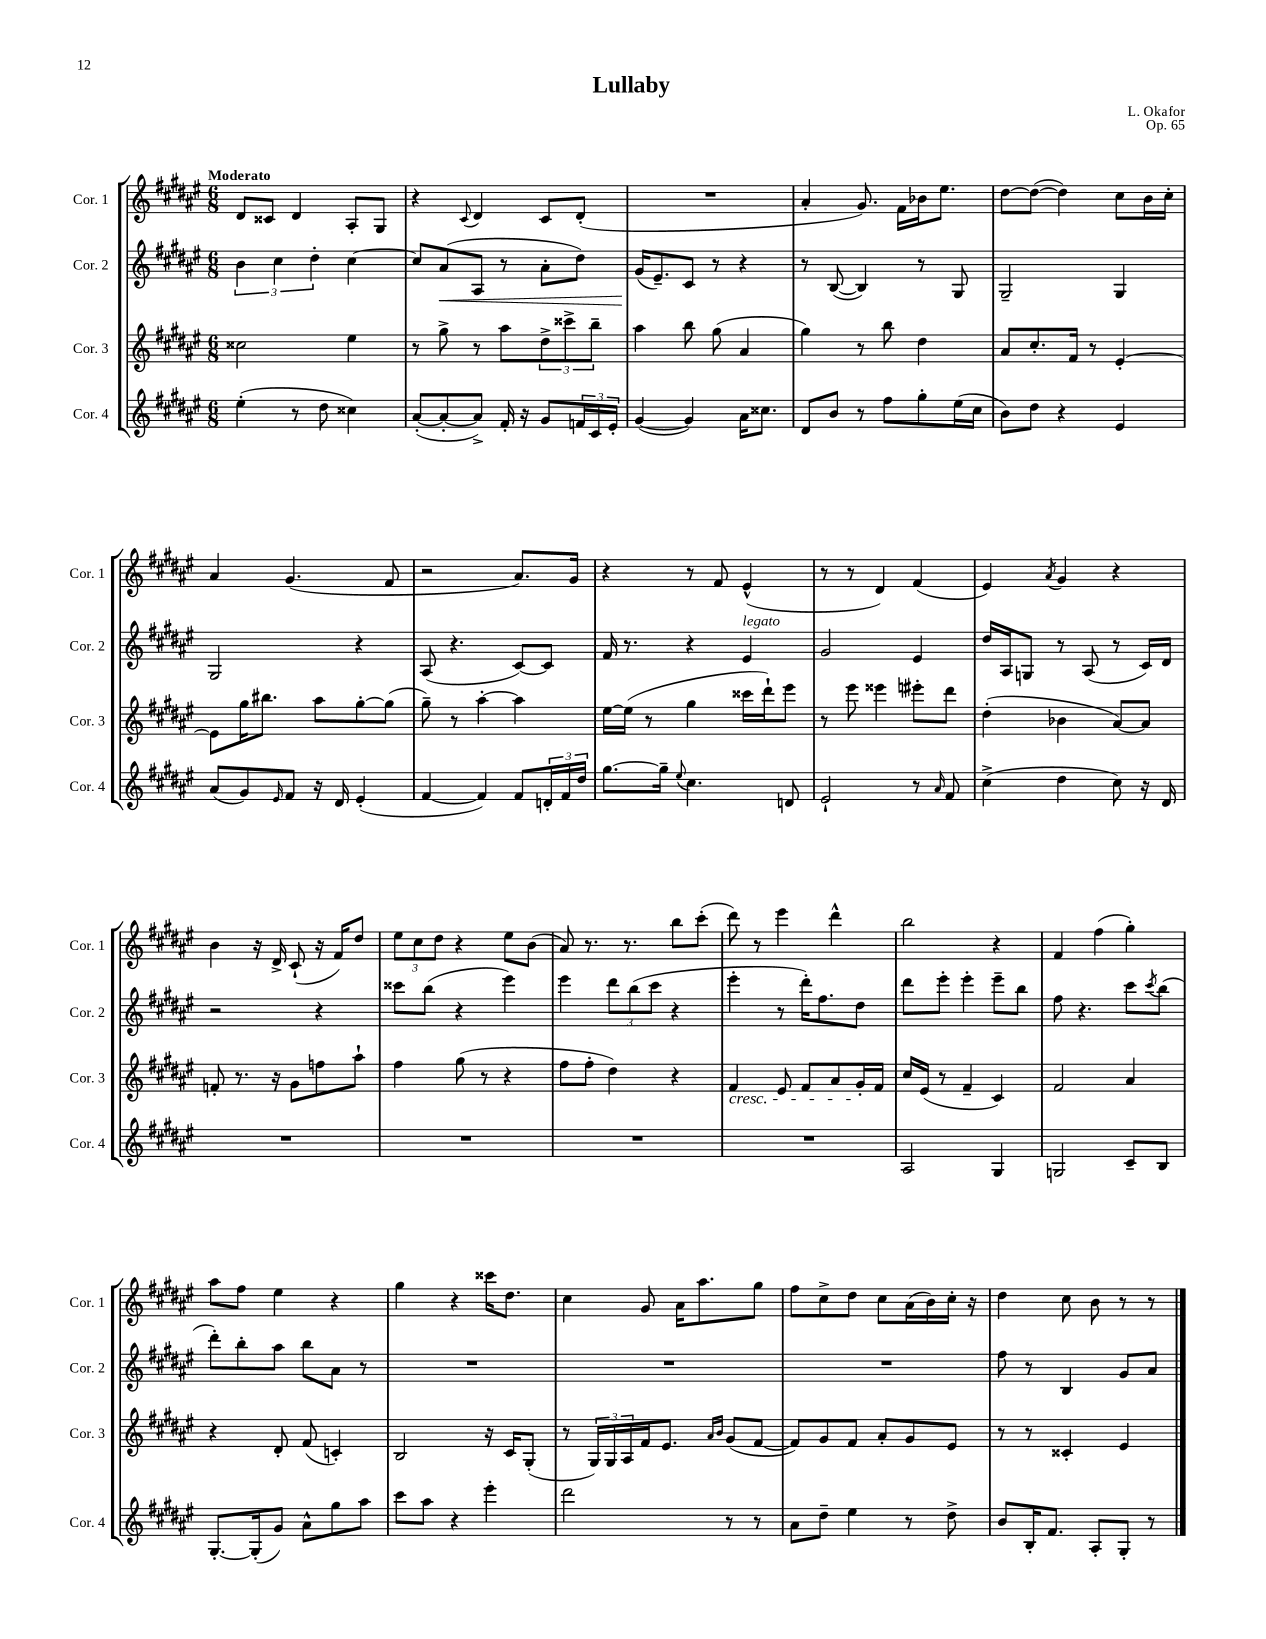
\header { title = "Lullaby" composer = "L. Okafor" opus = "Op. 65" }
<<
\new StaffGroup <<
\new Staff = "s0" \with { instrumentName = "Cor. 1" shortInstrumentName = "Cor. 1" } {
    \clef treble \key fis \major \numericTimeSignature \time 6/8 \tempo "Moderato"
    dis'8 cisis'8 dis'4 ais8-. gis8 |
    r4 \appoggiatura { cis'8 } dis'4 cis'8 dis'8-.( |
    R2. |
    ais'4-. gis'8.) fis'16 bes'16 eis''8. |
    dis''8~ dis''8~( dis''4) cis''8 b'16 cis''16-. |
    ais'4 gis'4.( fis'8 |
    r2 ais'8.) gis'16 |
    r4 r8 fis'8 eis'4-^( |
    r8 r8 dis'4) fis'4( |
    eis'4) \acciaccatura { ais'8 } gis'4 r4 |
    b'4 r16 dis'16-> cis'8-!( r16 fis'16) dis''8 |
    \tuplet 3/2 { eis''8 cis''8 dis''8 } r4 eis''8 b'8( |
    ais'8) r8. r8. b''8 cis'''8-.( |
    dis'''8) r8 eis'''4 dis'''4-^ |
    b''2 r4 |
    fis'4 fis''4( gis''4-.) |
    ais''8 fis''8 eis''4 r4 |
    gis''4 r4 cisis'''16 dis''8. |
    cis''4 gis'8 ais'16 ais''8. gis''8 |
    fis''8 cis''8-> dis''8 cis''8 ais'16( b'16) cis''16-. r16 |
    dis''4 cis''8 b'8 r8 r8 \bar "|." |
}
\new Staff = "s1" \with { instrumentName = "Cor. 2" shortInstrumentName = "Cor. 2" } {
    \clef treble \key fis \major \numericTimeSignature \time 6/8
    \tuplet 3/2 { b'4 cis''4 dis''4-. } cis''4~ |
    cis''8 ais'8\<( ais8 r8 ais'8-. dis''8) |
    gis'16\!( eis'8.--) cis'8 r8 r4 |
    r8 b8~( b4) r8 gis8 |
    gis2-- gis4 |
    gis2 r4 |
    ais8( r4. cis'8~) cis'8 |
    fis'16 r8. r4 eis'4^\markup { \italic "legato" } |
    gis'2 eis'4 |
    dis''16 ais16 g8 r8 ais8( r8 cis'16) dis'16 |
    r2 r4 |
    cisis'''8 b''8( r4 eis'''4) |
    eis'''4 \tuplet 3/2 { dis'''8 b''8( cis'''8 } r4 |
    eis'''4-. r8 dis'''16-.) fis''8. dis''8 |
    dis'''8 eis'''8-. eis'''4-. eis'''8-- b''8 |
    fis''8 r4. cis'''8 \acciaccatura { cis'''8 } b''8( |
    dis'''8-.) b''8-. ais''8 b''8 ais'8 r8 |
    R2. |
    R2. |
    R2. |
    fis''8 r8 b4 gis'8 ais'8 \bar "|." |
}
\new Staff = "s2" \with { instrumentName = "Cor. 3" shortInstrumentName = "Cor. 3" } {
    \clef treble \key fis \major \numericTimeSignature \time 6/8
    cisis''2 eis''4 |
    r8 gis''8-> r8 ais''8 \tuplet 3/2 { dis''8-> cisis'''8-> b''8-- } |
    ais''4 b''8 gis''8( ais'4 |
    gis''4) r8 b''8 dis''4 |
    ais'8 cis''8.-. fis'16 r8 eis'4~-. |
    eis'8 gis''16 bis''8. ais''8 gis''8~-. gis''8( |
    gis''8--) r8 ais''4~-. ais''4 |
    eis''16~ eis''16( r8 gis''4 cisis'''16 dis'''16-!) eis'''8 |
    r8 eis'''8 eisis'''4 eis'''8-. dis'''8 |
    dis''4-.( bes'4 ais'8~) ais'8 |
    f'8-. r8. r16 gis'8 f''8 ais''8-! |
    fis''4 gis''8( r8 r4 |
    fis''8 fis''8-. dis''4) r4 |
    fis'4\cresc eis'8 fis'8 ais'8 gis'16-.\! fis'16 |
    cis''16 eis'16( r8 fis'4-- cis'4) |
    fis'2 ais'4 |
    r4 dis'8-. fis'8( c'4-.) |
    b2 r16 cis'16 gis8-.( |
    r8 \tuplet 3/2 { gis16) gis16 ais16 } fis'16 eis'8. \grace { ais'16 b'16 } gis'8( fis'8~ |
    fis'8) gis'8 fis'8 ais'8-. gis'8 eis'8 |
    r8 r8 cisis'4-. eis'4 \bar "|." |
}
\new Staff = "s3" \with { instrumentName = "Cor. 4" shortInstrumentName = "Cor. 4" } {
    \clef treble \key fis \major \numericTimeSignature \time 6/8
    eis''4-.( r8 dis''8 cisis''4) |
    ais'8~-.( ais'8~-. ais'8->) fis'16-. r16 gis'8 \tuplet 3/2 { f'16 cis'16 eis'16-. } |
    gis'4~( gis'4) ais'16 cisis''8. |
    dis'8 b'8 r8 fis''8 gis''8-. eis''16( cis''16 |
    b'8) dis''8 r4 eis'4 |
    ais'8( gis'8) \grace { eis'16 } fis'8 r16 dis'16 eis'4-.( |
    fis'4~ fis'4) fis'8 \tuplet 3/2 { d'16-. fis'16 dis''16 } |
    gis''8.~ gis''16-- \appoggiatura { eis''8 } cis''4. d'8 |
    eis'2-! r8 \grace { ais'16 } fis'8 |
    cis''4->( dis''4 cis''8) r16 dis'16 |
    R2. |
    R2. |
    R2. |
    R2. |
    ais2 gis4 |
    g2 cis'8-- b8 |
    gis8.~-. gis16-.( gis'8) ais'8-^ gis''8 ais''8 |
    cis'''8 ais''8 r4 eis'''4-. |
    dis'''2 r8 r8 |
    ais'8 dis''8-- eis''4 r8 dis''8-> |
    b'8 b16-. fis'8. ais8-. gis8-. r8 \bar "|." |
}
>>
>>
\layout { \context { \Score \remove "Bar_number_engraver" } }
